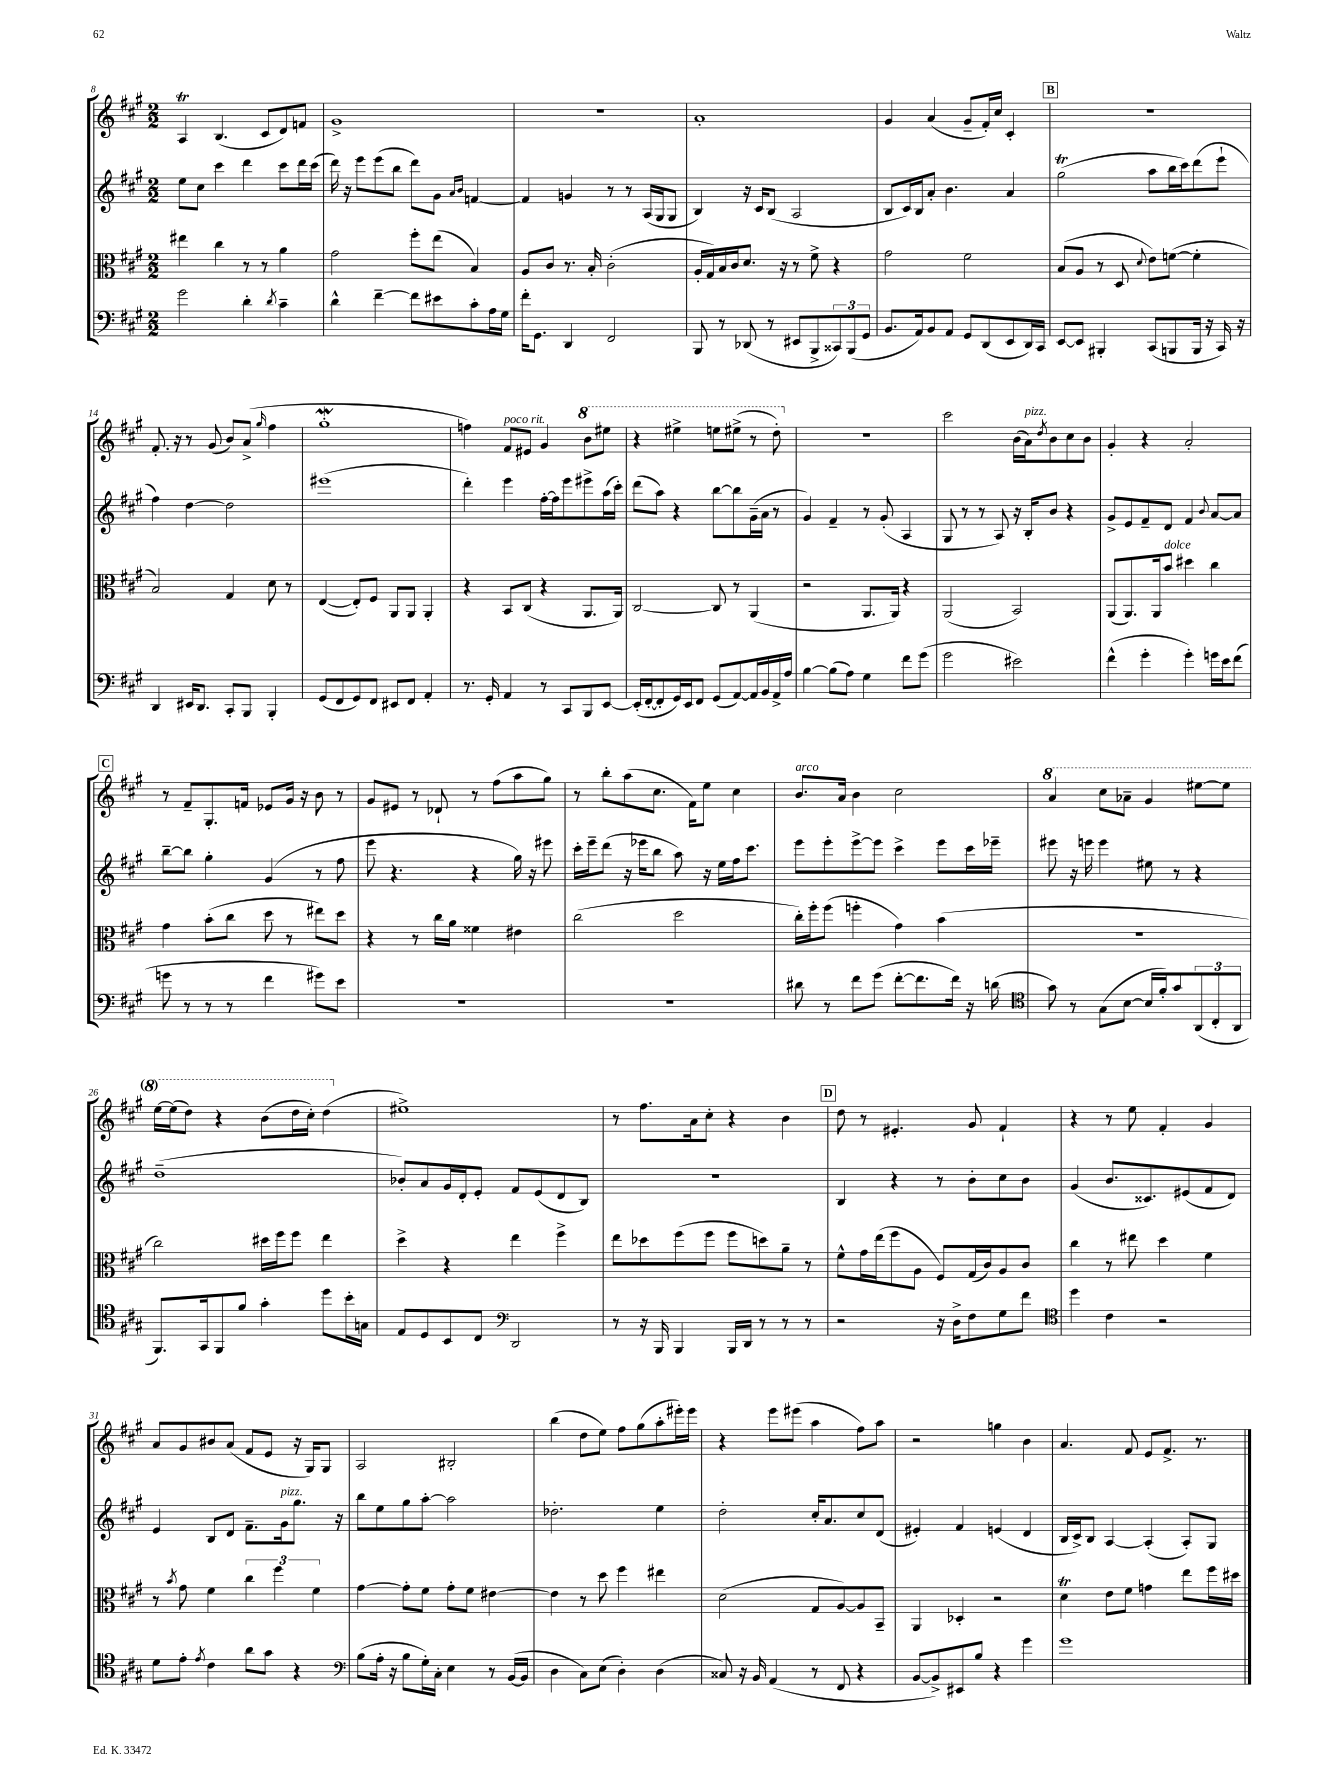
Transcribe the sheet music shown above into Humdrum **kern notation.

**kern	**kern	**kern	**kern
*part4	*part3	*part2	*part1
*staff4	*staff3	*staff2	*staff1
*clefF4	*clefC3	*clefG2	*clefG2
*k[f#c#g#]	*k[f#c#g#]	*k[f#c#g#]	*k[f#c#g#]
*M2/2	*M2/2	*M2/2	*M2/2
=8	=8	=8	=8
2g#\	4ee#X\	8ee\L	4AT/
.	.	8cc#\J	.
.	4cc#\	4ccc#\	(4.B/
4d'\	8r	4ddd\	.
.	8r	.	8c#/L
8qd/	.	.	.
4c#~\	4a\	8ccc#\L	8d/)
.	.	16ddd\L	8fn/J
.	.	(16ccc#\JJ	.
=9	=9	=9	=9
4d^^\	2g#\	16ddd\)	1g#^
.	.	16r	.
.	.	8eee\L	.
[4f#~\	.	(8eee\	.
.	.	8bb\J	.
8f#\L]	8ff#'\L	8ddd\L)	.
8e#X\	(8ee\J	8g#\J	.
.	.	16qqa/LL	.
.	.	16qqb/JJ	.
8c#'\	4B/)	[4fn/	.
16A\L	.	.	.
16G#\JJ	.	.	.
=10	=10	=10	=10
16f#'\KL	8A/L	4f/]	1r
8.GG#\J	.	.	.
.	8c#/J	.	.
4DD/	8.r	4gn/	.
.	16B'/	.	.
2FF#/	(2c#'\	8r	.
.	.	8r	.
.	.	(16A/LL	.
.	.	16G#/J	.
.	.	8G#/J	.
=11	=11	=11	=11
8BBB/	16A'/LL	4B/)	1a'
.	16G#/)	.	.
8r	16B/	.	.
.	16c#/J	.	.
(8DD-X/	8.d/J	16r	.
.	.	16c#/KL	.
8r	.	(8B/J	.
.	16r	.	.
8EE#X/L	8r	2A/	.
8BBB^/	8f#^\	.	.
12CC##X/)	4r	.	.
(12BBB/	.	.	.
12GG#/J	.	.	.
=12	=12	=12	=12
8.BB/L	2g#\	8B/L	4g#/
.	.	16c#/L)	.
16AA/k)	.	16B/J	.
8BB/	.	8a'/J	(4a/
8AA/J	.	4.b\	.
8GG#/L	2f#\	.	8g#~/L
(8DD/	.	.	16f#'/L)
.	.	.	16cc#/JJ
8EE/	.	4a/	4c#'/
16DD/L)	.	.	.
16CC#/JJ	.	.	.
!!LO:REH:place=s1:t=B
=13	=13	=13	=13
[8EE/L	(8B/L	(2gg#t\	1r
8EE/J]	8A/J	.	.
4BBB#X'/	8r	.	.
.	8D/	.	.
.	8qqd/	.	.
(8CC#/L	8e\L)	8aa\L	.
8BBBn/	([8fn\J	16bb\L	.
.	.	16ccc#\J)	.
16BBB/Jk	4f'\]	(8ddd\	.
16r	.	.	.
16CC#/)	.	8eee`\J	.
16r	.	.	.
!!LO:LB:g=z
=14	=14	=14	=14
4DD/	2B/)	4ff#\)	8.f#'/
.	.	.	16r
16EE#X/KL	.	[4dd\	8r
8.DD/J	.	.	.
.	.	.	(8g#/
8CC#'/L	4G#/	2dd\]	8b/L)
8BBB/J	.	.	(8a^/J
.	.	.	16qqgg#/
4BBB'/	8d\	.	4ff#\
.	8r	.	.
=15	=15	=15	=15
(8GG#/L	([4E/	(1eee#X	1gg#W'
8FF#/	.	.	.
8GG#/)	8E'/L])	.	.
8FF#/J	8F#/J	.	.
8EE#X/L	8AA/L	.	.
8FF#/J	8AA/J	.	.
4AA'/	4AA'/	.	.
=16	=16	=16	=16
8.r	4r	4ddd'\)	4ffn\)
16GG#'/	.	.	.
!	!	!	!LO:TX:a:i:t=poco rit.
4AA/	8BB/L	4eee\	8f#/L
.	(8C#/J	.	8e#X/J
8r	4r	[16ff#'\LL	4g#/
.	.	16ff#\J]	.
8CC#/L	.	8eee\	.
*	*	*	*8va
8BBB/	8.AA/L	8eee#X^\	8bb\L
[8EE/J	.	(16aa\L	8eee#X\J
.	16AA/Jk)	16ccc#'\JJ)	.
=17	=17	=17	=17
(16EE'/LL]	[2C#/	(8ddd\L	4r
[16FF#'/J	.	.	.
8FF#'/]	.	8aa\J)	.
16GG#/L)	.	4r	4eee#X^\
16EE/J	.	.	.
8FF#/J	.	.	.
(8GG#/L	8C#/]	[8bb\L	8eeen\L
[8AA/)	8r	8bb\]	(8eee#X^\J
16AA/L]	(4AA/	(16g#~\L	8r
16BB/	.	16a\JJ	.
16AA^/	.	8r	8ddd'\)
16A/JJ	.	.	.
=18	=18	=18	=18
*	*	*	*X8va
[4B\	2r	4g#/)	1r
(8B\L]	.	4f#~/	.
8A\J)	.	.	.
4G#\	8.AA/L	8r	.
.	.	(8g#'/	.
.	16AA/Jk)	.	.
8f#\L	4r	4A/	.
(8g#\J	.	.	.
=19	=19	=19	=19
2g#\	(2AA/	8G#/	2ccc#\
.	.	8r	.
.	.	8r	.
.	.	8A/)	.
2e#X\)	2BB/)	16r	(16b\LL
!	!	!	!LO:TX:a:i:t=pizz.
.	.	16B'/KL	16a\J)
.	.	.	8qdd/
.	.	8b/J	8b\
.	.	4r	8cc#\
.	.	.	8b\J
=20	=20	=20	=20
(4f#^^\	(8AA/L	8g#^/L	4g#'/
.	8.AA/)	8e/	.
4g#'\	.	8f#~/	4r
.	16AA/k	.	.
!	!LO:TX:a:i:t=dolce	!	!
.	8b/J	8d/J	.
4g#'\)	4dd#X\	4f#/	2a'/
.	.	8qqb/	.
16gn\LL	4cc#\	[8a/L	.
16e\J	.	.	.
(8f#\J	.	8a/J]	.
!!LO:LB:g=z
!!LO:REH:place=s1:t=C
=21	=21	=21	=21
8gn\	4g#\	[8bb~\L	8r
8r	.	8bb\J]	8f#~/L
8r	(8b'\L	4gg#'\	8.G#'/
8r	8cc#\J	.	.
.	.	.	16fn/Jk
4f#\	8dd\	(4g#/	8e-X/L
.	8r	.	16g#/Jk
.	.	.	16r
8g#X\L)	8ee#X\L)	8r	8b\
8e\J	8dd\J	8ff#\	8r
=22	=22	=22	=22
1r	4r	8eee\	8g#/L
.	.	4.r	8e#X/J
.	8r	.	8r
.	16cc#\LL	.	8d-X`/
.	16a\JJ	.	.
.	4f##X\	4r	8r
.	.	.	(8ff#\L
.	4e#X\	16gg#\)	8aa\
.	.	16r	.
.	.	8eee#X\	8gg#\J)
=23	=23	=23	=23
1r	(2cc#\	16ccc#'\LL	8r
.	.	16eee~\J	.
.	.	(8ddd\J	8bb'\L
.	.	16r	(8aa\
.	.	16eee-X\KL	.
.	.	8bb\J	8.cc#\J
.	2dd\	8aa\)	.
.	.	.	16f#\KL)
.	.	16r	8ee\J
.	.	16ee\LL	.
.	.	16ff#\J	4cc#\
.	.	8.ccc#\J	.
=24	=24	=24	=24
!	!	!	!LO:TX:a:i:t=arco
8d#X\	16cc#'\LL)	8eee\L	8.b/L
.	16ff#'\J	.	.
8r	(8ff#\J	8eee'\	.
.	.	.	16a/Jk
8f#\L	4ffn'\	[8eee^\	4b\
(8g#\J	.	8eee\J]	.
[8f#'\L	4g#\)	4ccc#^\	2cc#\
8.f#\]	.	.	.
.	(4b\	8eee\L	.
16f#\Jk)	.	.	.
16r	.	16ccc#\L	.
(16dn\	.	16eee-X~\JJ	.
=25	=25	=25	=25
*clefC4	*	*	*
*	*	*	*8va
8g#\)	1r	8eee#X\	4aa/
8r	.	16r	.
.	.	16eeen\	.
(8G#\L	.	4eee\	8ccc#\L
[8B\J	.	.	8aa-X~\J
16B/LL]	.	8ee#X\	4gg#/
16f#'/J)	.	.	.
8g#/	.	8r	.
(12AA/	.	4r	[8eee#X\L
12C#'/	.	.	.
.	.	.	8eee#\J]
12AA/J	.	.	.
!!LO:LB:g=z
=26	=26	=26	=26
8.FF#/L)	2cc#\)	(1dd~	[16eee\LL
.	.	.	(16eee\J]
.	.	.	8ddd\J)
16GG#/k	.	.	.
8FF#/	.	.	4r
8f#/J	.	.	.
4g#'\	16dd#X\LL	.	(8bb\L
.	16ff#\J	.	.
.	8ff#\J	.	16ddd\L
.	.	.	16ccc#'\JJ)
8dd\L	4ee\	.	(4ddd\
16b'\L	.	.	.
16Gn\JJ	.	.	.
=27	=27	=27	=27
*	*	*	*X8va
8E/L	4dd^\	8b-X'/L)	1ee#X^)
8D/	.	8a/	.
8BB/	4r	16g#/L	.
.	.	16d'/J	.
8C#/J	.	8e'/J	.
*clefF4	*	*	*
2DD/	4ee\	8f#/L	.
.	.	(8e/	.
.	4ff#^\	8d/	.
.	.	8B/J)	.
=28	=28	=28	=28
8r	8ee\L	1r	8r
16r	8dd-X\	.	8.ff#\L
16BBB/	.	.	.
4BBB/	(8ff#\	.	.
.	.	.	16a\k
.	8ff#\J	.	8cc#'\J
16BBB/LL	8ff#\L	.	4r
16DD/JJ	.	.	.
8r	8ddn\)	.	.
8r	8a~\J	.	4b\
8r	8r	.	.
!!LO:REH:place=s1:t=D
=29	=29	=29	=29
2r	8f#^^\L	4B/	8dd\
.	16g#\L	.	8r
.	(16ee\J	.	.
.	8ff#\	4r	4.e#X'/
.	8A\J	.	.
16r	8F#/L)	8r	.
16D^\KL	.	.	.
8F#\	(16G#/L	8b'\L	8g#/
.	16c#/J)	.	.
8G#\	8A/	8cc#\	4f#`/
8f#\J	8c#/J	8b\J	.
=30	=30	=30	=30
*clefC4	*	*	*
4dd\	4cc#\	(4g#/	4r
4c#\	8r	8.b/L	8r
.	8ee#X\	.	8ee\
.	.	8.c##X/)	.
2r	4dd\	.	4f#'/
.	.	(8e#X/	.
.	4f#\	8f#/	4g#/
.	.	8d/J)	.
!!LO:LB:g=z
=31	=31	=31	=31
8d\L	8r	4e/	8a/L
.	8qb/	.	.
8e'\J	8g#\	.	8g#/
8qe/	.	.	.
4c#\	4f#\	8B/L	8b#X/
.	.	8d/J	(8a/J
8a\L	6cc#\	8.f#~\L	8f#/L
8g#\J	.	.	8e/J
.	6ff#\	.	.
!	!	!LO:TX:a:i:t=pizz.	!
.	.	16g#\k	.
4r	.	8.gg#\J	16r
.	.	.	16G#/KL)
.	6f#\	.	.
.	.	.	8G#/J
.	.	16r	.
=32	=32	=32	=32
*clefF4	*	*	*
(8B\L	[4g#\	8bb\L	2A/
16A'\Jk	.	8ee\	.
16r	.	.	.
8B\L	8g#'\L]	8gg#\	.
16G#'\L)	8f#\J	[8aa'\J	.
16C#'\JJ	.	.	.
4E\	8g#'\L	2aa\]	2B#X'/
.	8f#\J	.	.
8r	[4e#X\	.	.
([16BB/LL	.	.	.
16BB/JJ]	.	.	.
=33	=33	=33	=33
4D\	4e#\]	2.dd-X'\	(4bb\
8C#\L)	8r	.	8dd\L
(8E\J	8dd\	.	8ee\J)
4D'\)	4ff#\	.	8ff#\L
.	.	.	(8gg#\
(4D\	4ee#X\	4ee\	8aa'\
.	.	.	16eee#X'\L)
.	.	.	16eee#\JJ
=34	=34	=34	=34
8C##X/)	(2d\	2dd'\	4r
16r	.	.	.
16BB/	.	.	.
(4AA/	.	.	8eee\L
.	.	.	(8eee#X\J
8r	8G#/L	16cc#'/KL	4aa\
.	.	8.a/	.
8FF#/	[8A/)	.	.
4r	8A/]	8cc#/	8ff#\L)
.	8BB~/J	(8d/J	8aa\J
=35	=35	=35	=35
[8BB/L	4AA/	4e#X'/)	2r
8BB^/])	.	.	.
8EE#X/	4D-X'/	4f#/	.
8B/J	.	.	.
4r	2r	(4en/	4ggn\
4g#\	.	4d/	4b\
=36	=36	=36	=36
1g#	4dT\	16B/LL	4.a/
.	.	16c#^/J)	.
.	.	8B/J	.
.	8e\L	[4A/	.
.	8f#\J	.	8f#/
.	4gn\	(4A'/]	8e/L
.	.	.	8.f#^/J
.	8ee\L	8A'/L)	.
.	.	.	8.r
.	16ff#\L	8G#/J	.
.	16dd#X\JJ	.	.
==	==	==	==
*-	*-	*-	*-
